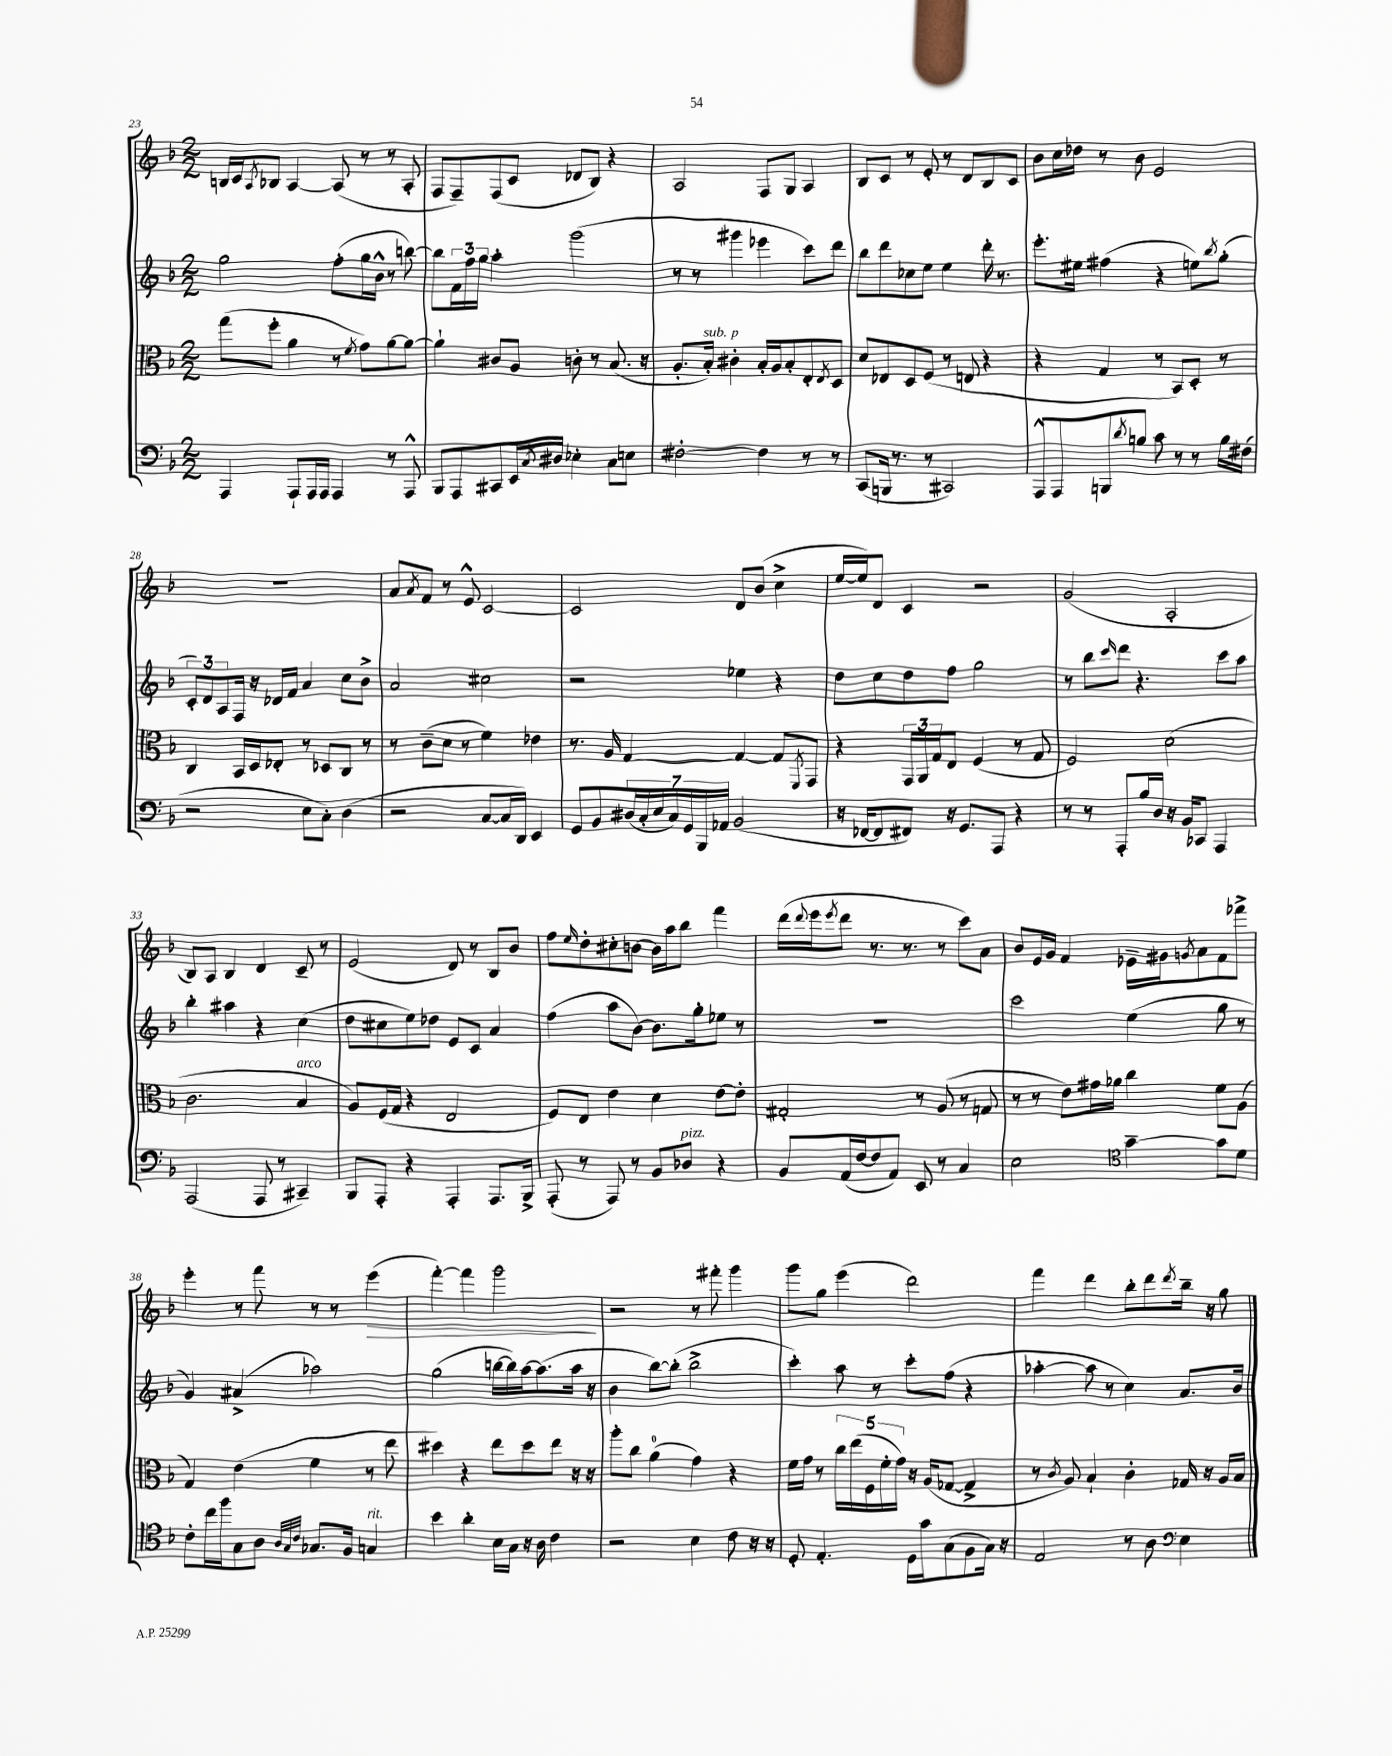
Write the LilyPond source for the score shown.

<<
\new StaffGroup <<
\new Staff = "s0" {
    \clef treble \key f \major \numericTimeSignature \time 2/2
    b16 c'16 \acciaccatura { a8 } bes8 a4~ a8( r8 r8 a8-. |
    f8 f8--) f8( c'8 des'8 bes8) r4 |
    a2 f8 g8 a4 |
    bes8 c'8 r8 e'8-. r8 d'8 bes8 c'8 |
    bes'8 c''16 des''16 r8 bes'8 e'2 |
    R1 |
    a'8 \acciaccatura { a'8 } f'8 r8 e'8-^ c'2~ |
    c'2 d'8 bes'8( c''4-> |
    e''16~ e''16) d'8 c'4 r2 |
    g'2( a2-. |
    bes8) a8 bes4 d'4 c'8-- r8 |
    e'2( d'8) r8 bes8 bes'8 |
    f''8 \grace { e''16 } d''8-. cis''8-. b'8~ b'16 a''16 bes''8 f'''4 |
    d'''16( \appoggiatura { d'''8 } e'''16 \acciaccatura { e'''8 } d'''8 r8. r8. r8 c'''8) a'8 |
    bes'8 e'16 g'16 f'4 ees'16-- gis'16 \acciaccatura { g'8 } a'8 f'8 fes'''8-> |
    e'''4-. r8 f'''8 r8 r8 e'''4\>( |
    f'''4~-.) f'''4 g'''2\! |
    r2 r8 fis'''8-. g'''4 |
    g'''8 g''8 e'''4( d'''2) |
    f'''4 d'''4 bes''8-. d'''8 \acciaccatura { d'''8 } bes''16-- r16 g''8 \bar "|." |
}
\new Staff = "s1" {
    \clef treble \key f \major \numericTimeSignature \time 2/2
    g''2 f''8-.( g''16 bes'16-^ r8 b''8~) |
    b''8 \tuplet 3/2 { f'16 f''16 g''16 } a''4-. g'''2( |
    r8 r8 gis'''4 ees'''4 c'''8) d'''8 |
    bes''8 d'''8 ces''8 e''8 e''4 d'''16-. r8. |
    e'''8.-. eis''16 fis''4( r4 e''8) \acciaccatura { bes''8 } g''8-.( |
    \tuplet 3/2 { c'8-.) d'8 a8 } f16 r16 des'16 f'16 a'4 c''8 bes'8-> |
    a'2 cis''2 |
    r2 ees''4 r4 |
    d''8 c''8 d''8 f''8 g''2 |
    r8 bes''8 \grace { c'''16 } d'''8 r4. c'''8 a''8 |
    bes''4-. ais''4 r4 c''4( |
    d''8 cis''8 e''8) des''8 e'8 c'8 a'4 |
    f''4( a''8 bes'8~) bes'8. g''16-. ees''8 r8 |
    R1 |
    c'''2 e''4( g''8 r8 |
    g'4) ais'4->( aes''2) |
    g''2( b''16~ b''16) a''16~ a''8.( a''16 r16 |
    bes'4 bes''8~) bes''8-.( bes''2-> |
    c'''4-.) a''8 r8 c'''8-. f''8( r4 |
    aes''4~-. aes''8 r8 c''4) a'8. bes'16 \bar "|." |
}
\new Staff = "s2" {
    \clef alto \key f \major \numericTimeSignature \time 2/2
    g''8( f''8-. a'4 r8 \acciaccatura { f'8 } g'8) a'8~ a'8~ |
    a'4-! cis'8 a8 c'8-. r8 bes8.( r16 |
    a8.-. bes16-.^\markup { \italic "sub. p" }) cis'4-. bes16-. a16 bes8-. e8-. \acciaccatura { e8 } d8 |
    d'8 ees8 d8 f8( r8 e8 r4 |
    r4 g4 r8 bes,8) d8-. r8 |
    c4 bes,16 d16 ees8-. r8 des8 c8 r8 |
    r8 c'8--( d'8 r8 f'4) ees'4 |
    r8. a16 g4~ g4~ g8 \acciaccatura { f,8 } g,8 |
    r4 \tuplet 3/2 { g,16 a,16 g16 } e8 f4( r8 g8 |
    f2) d'2( |
    c'2. bes4^\markup { \italic "arco" } |
    a8) f16( g16 r4 e2 |
    f8) e8 e'4 d'4 e'8~ e'8-. |
    gis2-. r8 a8( r8 g8 |
    r8 r8 e'8) gis'16 aes'16 c''4 f'8 a8( |
    g4) e'4( f'4 r8 e''8 |
    dis''4) r4 e''8 dis''8 e''8 r16 r16 |
    a''8-. c''8 a'4-0( g'4) r4 |
    f'16 g'16 r8 \tuplet 5/4 { c''16 e''16( f16 f'16-. g'16) } r16 a16( ges8~ ges4-> |
    r8 \acciaccatura { c'8 } a8) bes4-! c'4-. ges16 r16 a16 bes16 \bar "|." |
}
\new Staff = "s3" {
    \clef bass \key f \major \numericTimeSignature \time 2/2
    a,,4 a,,8-! a,,16 a,,16 a,,4 r8 a,,8-^ |
    bes,,8 a,,8 cis,8 e,16 \acciaccatura { c8 } dis16 ees4-. c8 e8 |
    fis2~-. fis4 r8 r8 |
    c,8( b,,16 r8. r8 cis,2) |
    a,,8-^ a,,8 b,,8 \acciaccatura { d'8 } b8 c'8 r8 r8 b16 fis16( |
    r2 e8 c8-.) d4( |
    r2 c8~ c16 d,16) e,4 |
    g,8 bes,8 \tuplet 7/4 { dis16( c16-. e16 c16) g,16 bes,,16 aes,16 } bes,2( |
    r16 fes,16~ fes,8 fis,8) r16 g,8. a,,8 r4 |
    r8 r8 a,,8-. bes16 d16 r16 bes,16 ces,8 a,,4 |
    a,,2( a,,8 r8 cis,4--) |
    bes,,8 a,,8-. r4 a,,4-. a,,8. bes,,16-> |
    a,,8-.( r8 a,,8) r8 bes,8 des8^\markup { \italic "pizz." } r4 |
    bes,8 a,16( f16~ f8 a,8) e,8 r8 c4 |
    e2 \clef tenor g'4~-- g'8 d'8 |
    c'8-. c''16 f''16 g8 a8 \grace { a32 g32 c'32 } ges8. f16 g4^\markup { \italic "rit." } |
    bes'4 a'4-. bes16 g16 r16 a16 c'4 |
    r2 bes4 c'8 r16 r16 |
    d8-. e4.-. d16 g'16 g8( f8 g16) r16 |
    e2 r8 a8 \clef bass e4 \bar "|." |
}
>>
>>
\layout { \context { \Score currentBarNumber = #23 } }
